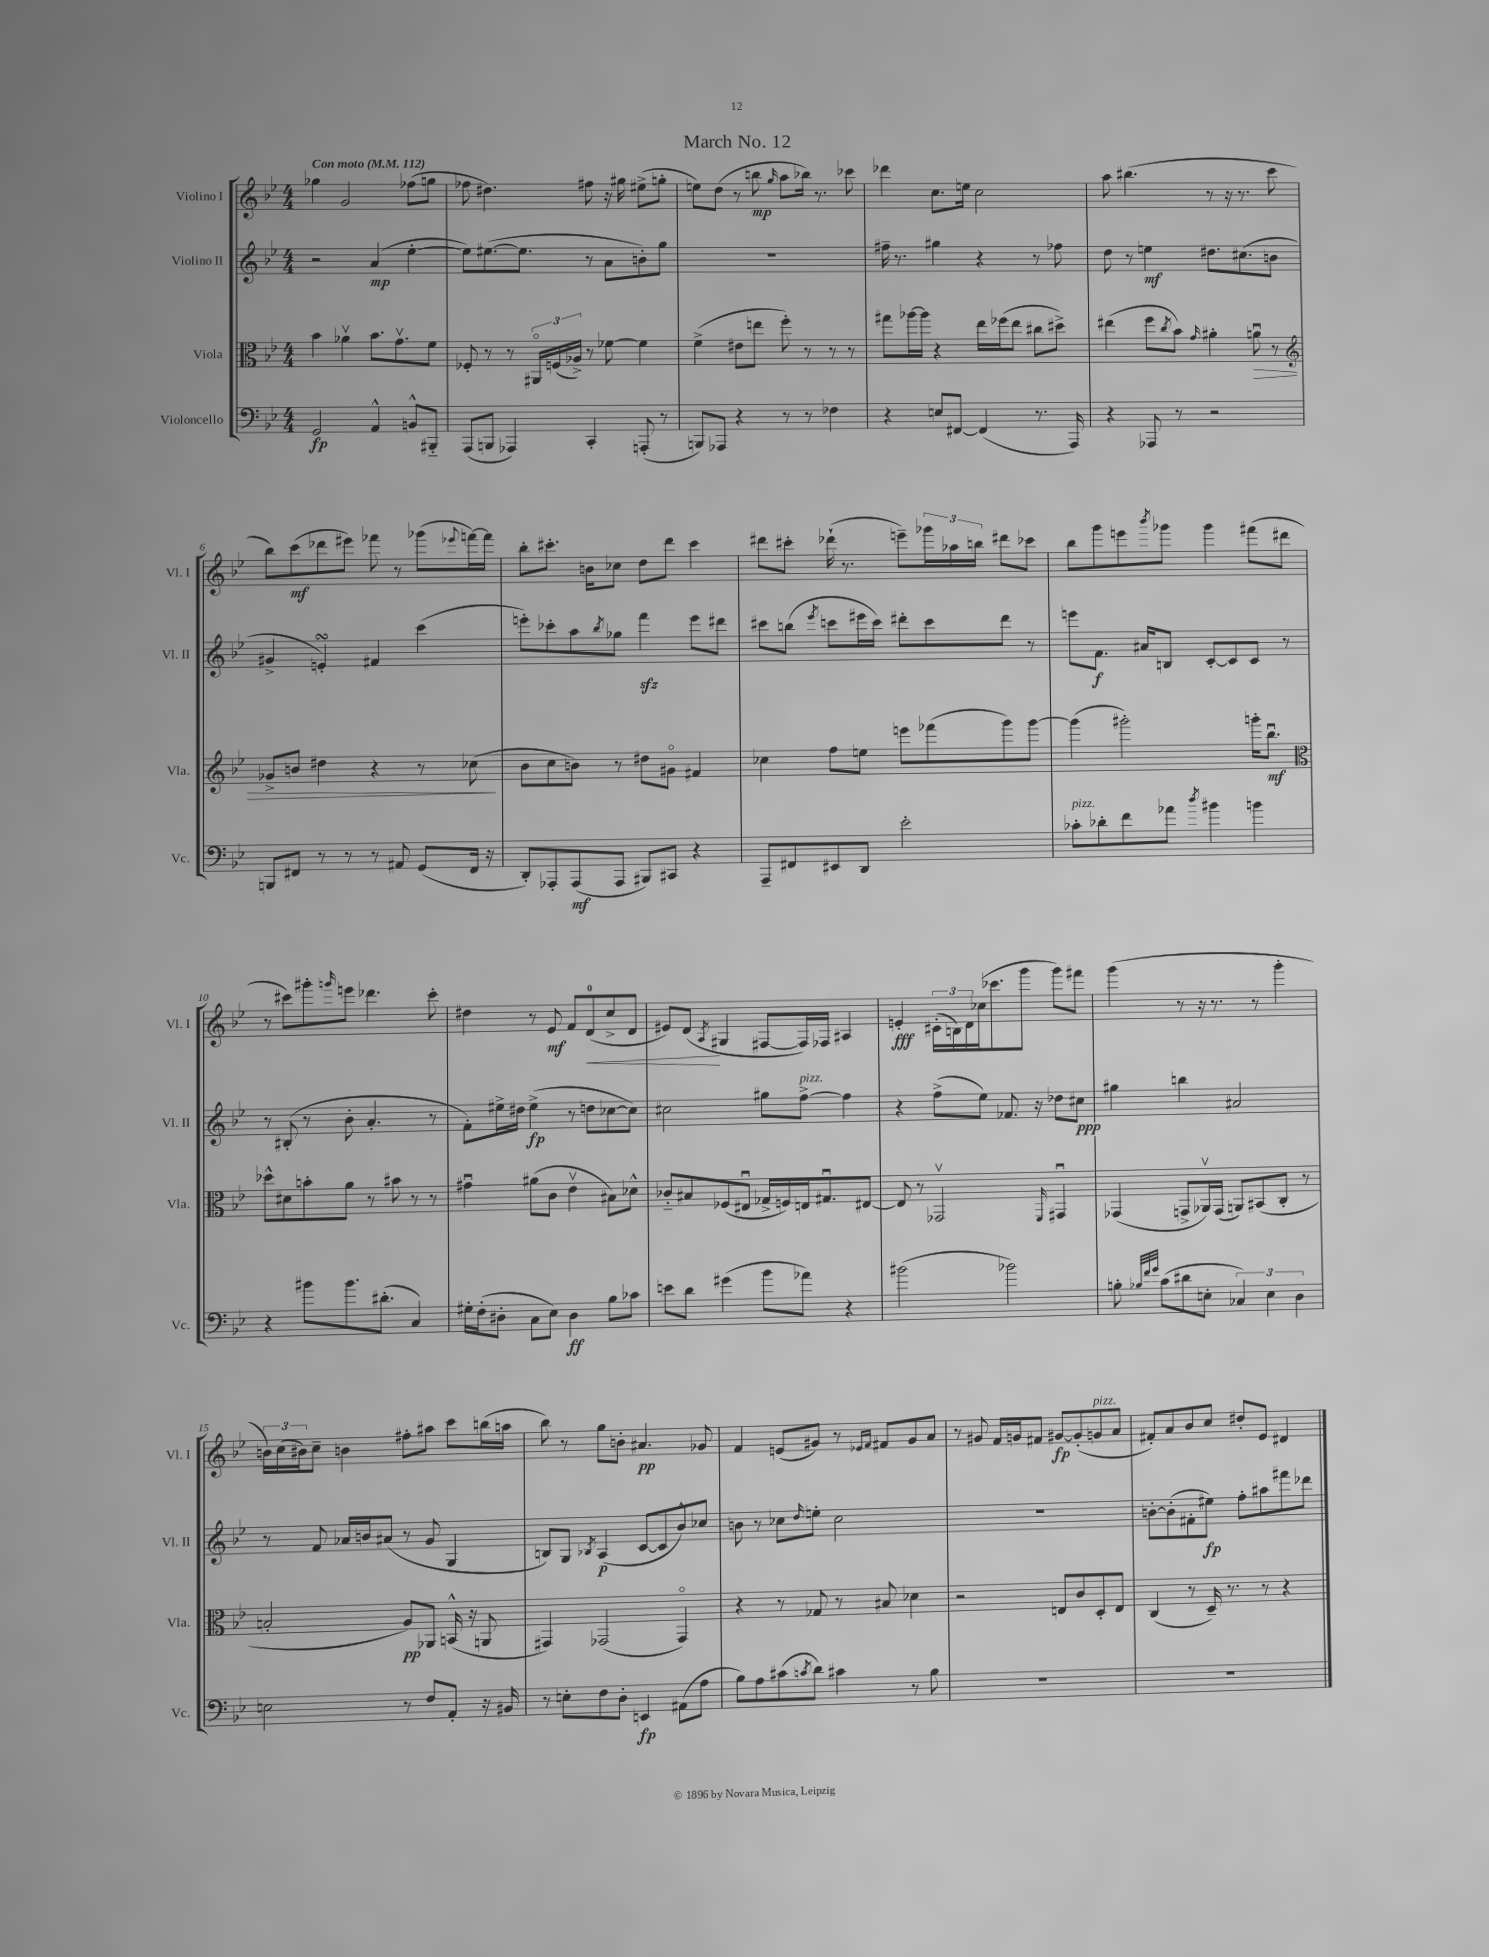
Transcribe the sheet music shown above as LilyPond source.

\header { title = "March No. 12" }
<<
\new StaffGroup <<
\new Staff = "s0" \with { instrumentName = "Violino I" shortInstrumentName = "Vl. I" } {
    \clef treble \key bes \major \numericTimeSignature \time 4/4 \tempo "Con moto" 4 = 112
    ges''4 g'2 fes''8( g''8 |
    fes''8 dis''4.) fis''8 r16 gis''16 eis''8->( g''8-. |
    e''8) d''8( r8 b''8\mp \grace { g''16 } a''8 bes''16) r8. ces'''8 |
    des'''4 c''8. e''16 c''2 |
    a''8 bis''4.( r8 r16 r8. c'''8 |
    bes''8) c'''8\mf( des'''8 eis'''8) fes'''8 r8 ges'''8( \appoggiatura { ees'''8 } f'''16~) f'''16 |
    bes''8-. cis'''8.-. b'16 ces''8 d''8 d'''8 cis'''4 |
    dis'''8 cis'''8-. des'''16-!( r8. e'''8--) \tuplet 3/2 { ges'''16 aes''16 b''16 } dis'''8 ces'''8 |
    bes''8 g'''8 e'''8 \acciaccatura { bes'''8 } ges'''8 ges'''4 fis'''8( dis'''8 |
    r8 cis'''8) gis'''8-. \grace { g'''16 } e'''8 des'''4. cis'''8-. |
    dis''4 r8 ees'8\mf f'8 d'8-0\<( c''8-> d'8 |
    eis'8) d'8\!( \acciaccatura { a8 } gis4 fis8~ fis16) fes16 ais4 |
    e'4-.\fff \tuplet 3/2 { cis'16-.( b16) d'16 } ces''16( ces'''8. g'''8 g'''8) fis'''8 |
    g'''4( r8 r16 r8. r8 g'''4-. |
    \tuplet 3/2 { b'16) c''16( bis'16) } c''8-- b'4 fis''8-. ais''8 c'''8 b''16( a''16 |
    bes''8) r8 g''8 b'8-. ais'4.\pp ges'8 |
    f'4 e'8( gis'8) r8 \grace { ees'16 f'16 } fis'8 gis'8 a'8 |
    r8 gis'8 f'16 g'16 fis'8 gis'8~\fp gis'8-.( g'8^\markup { \italic "pizz." } a'8 |
    fis'8-.) a'8 bes'8 c''8 dis''8-. ees'8 dis'4 \bar "|." |
}
\new Staff = "s1" \with { instrumentName = "Violino II" shortInstrumentName = "Vl. II" } {
    \clef treble \key bes \major \numericTimeSignature \time 4/4
    r2 a'4\mp( ees''4~-. |
    ees''8) eis''8.~( eis''8. r8 a'8 b'8-.) g''8 |
    R1 |
    fis''16-- r8. gis''4 r4 r8 fes''8 |
    d''8 r8 e''4\mf dis''8. cis''8.( b'8 |
    gis'4-> e'4-.\turn) fis'4 c'''4( |
    e'''8-.) ces'''8-. a''8 \acciaccatura { bes''8 } ges''8 f'''4\sfz e'''8 dis'''8 |
    cis'''8 b''8( \acciaccatura { ees'''8 } c'''8 eis'''16 c'''16) dis'''8-. c'''8 dis'''8 r8 |
    e'''8 f'8.\f ais'16 b8 c'8~-. c'8 c'8 r8 |
    r8 bis8-.( r8 bes'8-. a'4.-. r8 |
    f'8-.) eis''16-> dis''16 eis''4->\fp( r8 d''8 ces''8~ ces''8) |
    cis''2 gis''8 f''8~->^\markup { \italic "pizz." } f''4 |
    r4 f''8->( ees''8) fes'8. r16 des''8 cis''8\ppp |
    gis''4 b''4 ais'2 |
    r8 f'8 aes'16 b'16 ais'8( r8 g'8 g4 |
    b8) g8 \acciaccatura { bes8 } a4\p( c'8~ c'8 bes'8-^) ces''8 |
    b'8 r8 ces''8 \grace { d''16 } e''8-. ces''2 |
    R1 |
    b'8~-. b'8-.( fis'8-. eis''8\fp) f''8-. ais''8 fis'''8 des'''8 \bar "|." |
}
\new Staff = "s2" \with { instrumentName = "Viola" shortInstrumentName = "Vla." } {
    \clef alto \key bes \major \numericTimeSignature \time 4/4
    bes'4 aes'4\upbow bes'8. g'8.\upbow f'8 |
    fes8-. r8 r8 \tuplet 3/2 { ais,16\flageolet f16( aes16->) } r8 fes'8~ fes'4 |
    f'4->( eis'8 e''8 f''8-.) r8 r8 r8 |
    gis''8 aes''16~ aes''16 r4 ees''16 fes''16( ees''8 cis''8 dis''8->) |
    eis''4( f''8 \acciaccatura { c''8 } bes'8) \grace { g'16 } ais'4-. a'8\downbow\> r8 |
    \clef treble ges'8-> b'8 dis''4 r4 r8 ces''8\!( |
    bes'8 c''8 b'8) r8 dis''8 gis'8\flageolet fis'4 |
    ces''4 f''8 e''8 e'''8 fes'''8( g'''8) g'''8~ |
    g'''4( gis'''2-.) g'''16-. bes''8.\downbow\mf |
    \clef alto des''8-^ dis'8 b'8-. a'8 r8 bis'8 r8 r8 |
    gis'4\downbow ais'8( c'8 ees'4\upbow bis8) des'8-^ |
    ces'8-_ bis8 fes8( eis8\downbow ges16-> f16) e16 gis8.\downbow eis8~ |
    eis8 r8 ges,2\upbow \grace { f,16 } gis,4\downbow |
    ges,4( g,8-> aes,16\upbow) g,16( a,8) bis,8( c8-. r8 |
    b2-. a8\pp) aes,8 b,16-^( r16 a,8 |
    gis,4) ges,2( ges,4\flageolet) |
    r4 r8 ges8 r8 bis8 des'4 |
    r2 e8 c'8 d8-. e8 |
    c4( r8 d16--) r8. r8 r4 \bar "|." |
}
\new Staff = "s3" \with { instrumentName = "Violoncello" shortInstrumentName = "Vc." } {
    \clef bass \key bes \major \numericTimeSignature \time 4/4
    g,2\fp a,4-^ b,8-^ bis,,8-_ |
    a,,8( b,,8 aes,,4) c,4-. a,,8-.( r8 |
    b,,8) aes,,8 r4 r8 r8 fes4 |
    r4 e8 fis,8~ fis,4( r8. a,,16) |
    r4 aes,,8 r8 r2 |
    b,,8 fis,8 r8 r8 r8 ais,8 g,8( fis,16 r16 |
    d,8-.) aes,,8-. aes,,8\mf( aes,,8 bis,,8) cis,8 r4 |
    a,,8-- fis,8 eis,8 d,8 ees'2-. |
    ces'8-.^\markup { \italic "pizz." } des'8-. f'8 aes'8 \acciaccatura { d''8 } bis'4 b'4 |
    r4 bis'8 bis'8. dis'8.-.( c4) |
    gis16-. f16-.( dis8-. c8 ees8) dis4\ff bes8 ces'8 |
    e'8 d'8 gis'4( bes'8 aes'8) r4 |
    bis'2( bes'2) |
    b8-. \grace { bes32 f'32 g'32 } c'8( dis'8 e8-. \tuplet 3/2 { ces4) e4 d4 } |
    e2 r8 f8 a,8-. r16 bis,16 |
    r8 e8-. f8 d8-. e,4\fp ais,8( a8 |
    bes8) a8 cis'8( \acciaccatura { c'8 } d'8) cis'4 r8 bes8 |
    R1 |
    R1 \bar "|." |
}
>>
>>
